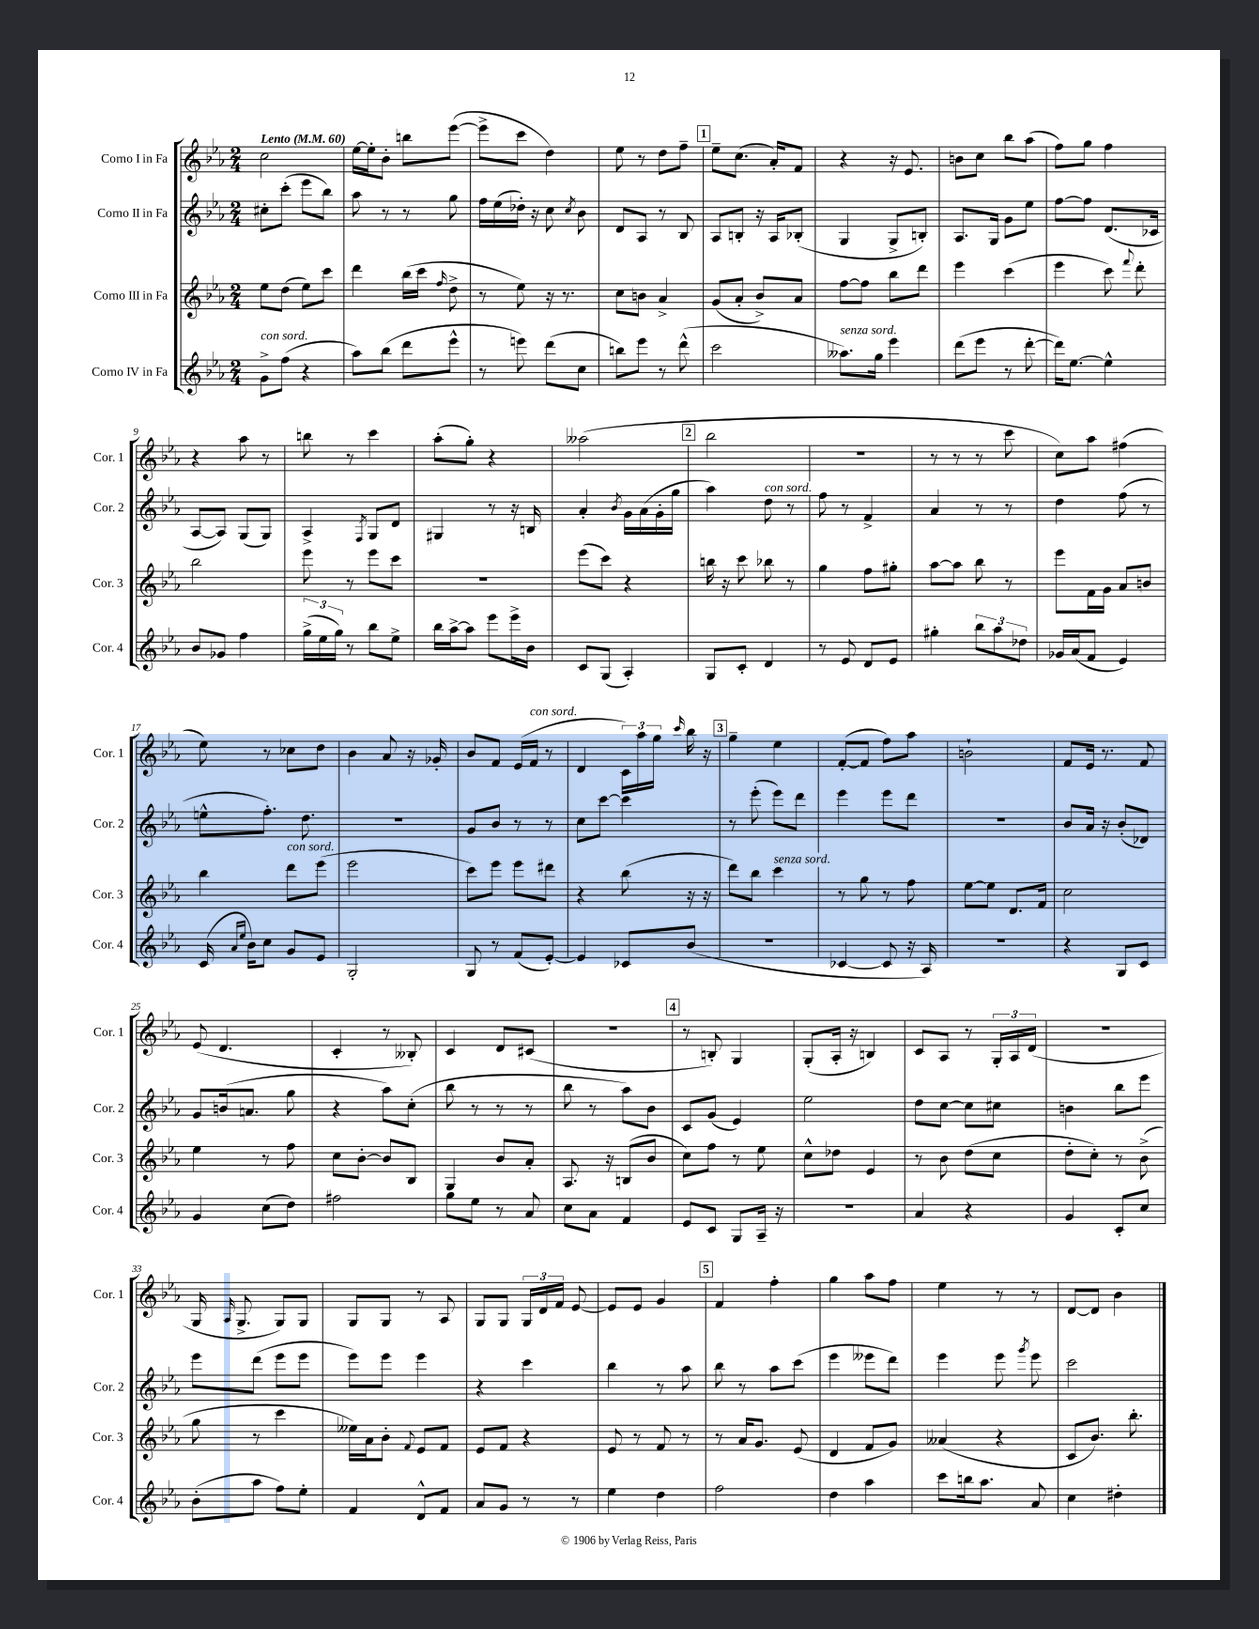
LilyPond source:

<<
\new StaffGroup <<
\new Staff = "s0" \with { instrumentName = "Corno I in Fa" shortInstrumentName = "Cor. 1" } {
    \clef treble \key ees \major \numericTimeSignature \time 2/4 \tempo "Lento" 4 = 60
    \autoBeamOff c''2 |
    ees''16[~ ees''16-. bes'8]-. b''8[ ees'''8]~( |
    ees'''8[-> c'''8] d''4) |
    ees''8 r8 d''8[ f''8]-- |
    \mark \markup { \box "1" } ees''8[-- c''8.]( aes'16[-.) f'8] |
    r4 r16 ees'8. |
    b'8[ c''8] bes''8[ aes''8]( |
    f''8[) g''8] f''4 |
    r4 aes''8 r8 |
    b''8 r8 c'''4 |
    aes''8[-.( g''8]-.) r4 |
    aeses''2( |
    \mark \markup { \box "2" } bes''2 |
    r2 |
    r8 r8 r8 c'''8 |
    c''8[) aes''8] fis''4( |
    ees''8) r8 ces''8[ d''8] |
    bes'4 aes'8 r16 ges'16-. |
    bes'8[ f'8] ees'16[( f'16]^\markup { \italic "con sord." } r8 |
    d'4 \tuplet 3/2 { c'16[) aes''16 g''16] } \grace { c'''16 } bes''16 r16 |
    \mark \markup { \box "3" } g''4-- ees''4 |
    f'8[~-.( f'8] f''8[) aes''8] |
    b'2-! |
    f'8[ ees'16] r8. f'8 |
    ees'8( d'4. |
    c'4-. r8 beses8-.) |
    c'4 d'8[ cis'8]( |
    r2 |
    \mark \markup { \box "4" } r8 b8-.) g4 |
    g8[-.( aes16]-. r16 b4) |
    c'8[ aes8] r8 \tuplet 3/2 { g16[-. aes16 d'16]( } |
    r2 |
    g16 \grace { aes16 } g8.-> g8[) g8] |
    g8[ g8] r8 aes8 |
    g8[ g8] \tuplet 3/2 { g16[ d'16 f'16] } ees'8~ |
    ees'8[ ees'8] g'4 |
    \mark \markup { \box "5" } f'4 f''4-. |
    g''4 aes''8[ f''8] |
    ees''4 r8 r8 |
    d'8[~ d'8] bes'4 \bar "|." |
}
\new Staff = "s1" \with { instrumentName = "Corno II in Fa" shortInstrumentName = "Cor. 2" } {
    \clef treble \key ees \major \numericTimeSignature \time 2/4
    \autoBeamOff cis''8[-. c'''8]-.( ees'''8[ bes''8]) |
    aes''8 r8 r8 g''8 |
    f''16[ ees''16( des''16]-.) r16 c''8 \acciaccatura { c''8 } bes'8 |
    d'8[ aes8] r8 bes8 |
    \mark \markup { \box "1" } aes8[ b8]-. r16 aes16[ bes8]-.( |
    g4 g8[-> b8]-.) |
    aes8.[ g16] g'8[ ees''8] |
    f''8[~ f''8] d'8.[( ces'16] |
    aes8[~ aes8]) g8[( g8]) |
    aes4-> \acciaccatura { f8 } g8[ d'8] |
    gis4 r8 r16 b16 |
    aes'4-. \acciaccatura { bes'8 } g'16[ aes'16( g'16-. g''16] |
    \mark \markup { \box "2" } aes''4) d''8^\markup { \italic "con sord." } r8 |
    f''8 r8 f'4-> |
    aes'4 r8 r8 |
    d''4 f''8( r8 |
    e''8[-^ f''8.]-.) d''8. |
    R2 |
    g'8[ bes'8] r8 r8 |
    c''8[ c'''8]~ c'''4 |
    \mark \markup { \box "3" } r8 ees'''8-.( ees'''8[) d'''8] |
    ees'''4 ees'''8[ d'''8] |
    R2 |
    bes'8[ aes'16] r16 bes'8[-.( des'8]) |
    g'8[ b'16( a'8.] g''8 |
    r4 aes''8[) c''8]-.( |
    bes''8 r8 r8 r8 |
    bes''8 r8 aes''8[) bes'8] |
    \mark \markup { \box "4" } c'8[ g'8]( ees'4) |
    ees''2 |
    d''8[ c''8]~ c''8[ cis''8] |
    b'4 bes''8[ ees'''8] |
    ees'''8[ d'''8]( ees'''8[ ees'''8] |
    ees'''8[) ees'''8] ees'''4 |
    r4 c'''4 |
    bes''4 r8 aes''8 |
    \mark \markup { \box "5" } bes''8 r8 aes''8[ c'''8]( |
    ees'''4 eeses'''8[ d'''8]) |
    ees'''4 ees'''8 \acciaccatura { g'''8 } ees'''8 |
    c'''2 \bar "|." |
}
\new Staff = "s2" \with { instrumentName = "Corno III in Fa" shortInstrumentName = "Cor. 3" } {
    \clef treble \key ees \major \numericTimeSignature \time 2/4
    \autoBeamOff ees''8[ d''8]( ees''8[) c'''8] |
    d'''4 bes''16[( c'''16] \grace { f''16 } d''8-> |
    r8 ees''8) r16 r8. |
    c''8[ b'8] aes'4-> |
    \mark \markup { \box "1" } g'8[( aes'8]-. bes'8[->) aes'8] |
    f''8[~ f''8] bes''8[ d'''8] |
    ees'''4 c'''4( |
    ees'''4 c'''8) \appoggiatura { f'''8 } d'''8-. |
    bes''2 |
    ees'''8 r8 ees'''8[ c'''8] |
    R2 |
    ees'''8[( c'''8]) r4 |
    \mark \markup { \box "2" } b''16 r16 c'''8 bes''8 r8 |
    g''4 f''8[ gis''8]-. |
    aes''8[~ aes''8] bes''8 r8 |
    ees'''8[ f'16 g'16] aes'8[ b'8] |
    bes''4 d'''8[^\markup { \italic "con sord." } ees'''8]( |
    ees'''2 |
    c'''8[) ees'''8] ees'''8[ dis'''8] |
    r4 bes''8( r16 r16 |
    \mark \markup { \box "3" } d'''8[) bes''8] c'''4^\markup { \italic "senza sord." } |
    r8 g''8 r8 f''8 |
    ees''8[~ ees''8] d'8.[ f'16] |
    c''2 |
    ees''4 r8 f''8 |
    c''8[ bes'8]~-. bes'8[ bes8] |
    g4 bes'8[ aes'8]-. |
    aes8. r16 b8[( bes'8] |
    \mark \markup { \box "4" } c''8[) f''8] r8 ees''8 |
    c''8[-^ des''8] ees'4 |
    r8 bes'8 d''8[( c''8] |
    d''8[-. c''8]-.) r8 bes'8->( |
    g''8 r8 c'''4 |
    eeses''16[) aes'16 bes'8]-. \appoggiatura { f'8 } ees'8[ f'8] |
    ees'8[ f'8] r4 |
    ees'8 r8 f'8 r8 |
    \mark \markup { \box "5" } r8 aes'16[ g'8.] ees'8( |
    d'4 f'8[ g'8]) |
    aeses'4( r4 |
    c'8[ bes'8.]) bes''8.-. \bar "|." |
}
\new Staff = "s3" \with { instrumentName = "Corno IV in Fa" shortInstrumentName = "Cor. 4" } {
    \clef treble \key ees \major \numericTimeSignature \time 2/4
    \autoBeamOff g'8[->^\markup { \italic "con sord." } f''8]( r4 |
    aes''8[) bes''8]( d'''8[ ees'''8]-^ |
    r8 e'''8) d'''8[( c''8] |
    b''8[) ees'''8] r8 d'''8-^( |
    \mark \markup { \box "1" } c'''2 |
    aeses''8.[^\markup { \italic "senza sord." }) g''16] ees'''4 |
    d'''8[( ees'''8] r8 d'''8~-. |
    d'''16[) ees''8.]~ ees''4-^ |
    bes'8[ ges'8] f''4 |
    \tuplet 3/2 { g''16[->( ees''16 g''16]) } r8 bes''8[ ees''8]-> |
    bes''16[ aes''16~-> aes''8] ees'''8[ ees'''16-> bes'16] |
    c'8[ g8]( aes4-.) |
    \mark \markup { \box "2" } g8[ c'8]-. d'4 |
    r8 ees'8 d'8[ ees'8] |
    gis''4-. \tuplet 3/2 { bes''8[ aes''8 des''8] } |
    ges'16[ aes'16( f'8] ees'4) |
    c'16( \grace { aes'16[ ees''16] } bes'16[) c''8] g'8[ ees'8] |
    g2-. |
    g8 r8 f'8[( ees'8]~-.) |
    ees'4 ces'8[ bes'8]( |
    \mark \markup { \box "3" } r2 |
    ces'4~ ces'8 r16 aes16) |
    R2 |
    r4 g8[ c'8] |
    g'4 c''8[( d''8]) |
    fis''2 |
    g''8[ ees''8] r8 aes'8 |
    c''8[ aes'8] f'4 |
    \mark \markup { \box "4" } ees'8[ c'8] g8[ aes16]-- r16 |
    R2 |
    aes'4 r4 |
    g'4 c'8[-. c''8] |
    bes'8[-.( aes''8] f''8[) ees''8]-. |
    f'4 d'8[-^ f'8] |
    aes'8[ g'8] r8 r8 |
    ees''4 d''4 |
    \mark \markup { \box "5" } f''2 |
    d''4 aes''4 |
    c'''8[ b''16 aes''8.] aes'8 |
    c''4 dis''4-. \bar "|." |
}
>>
>>
